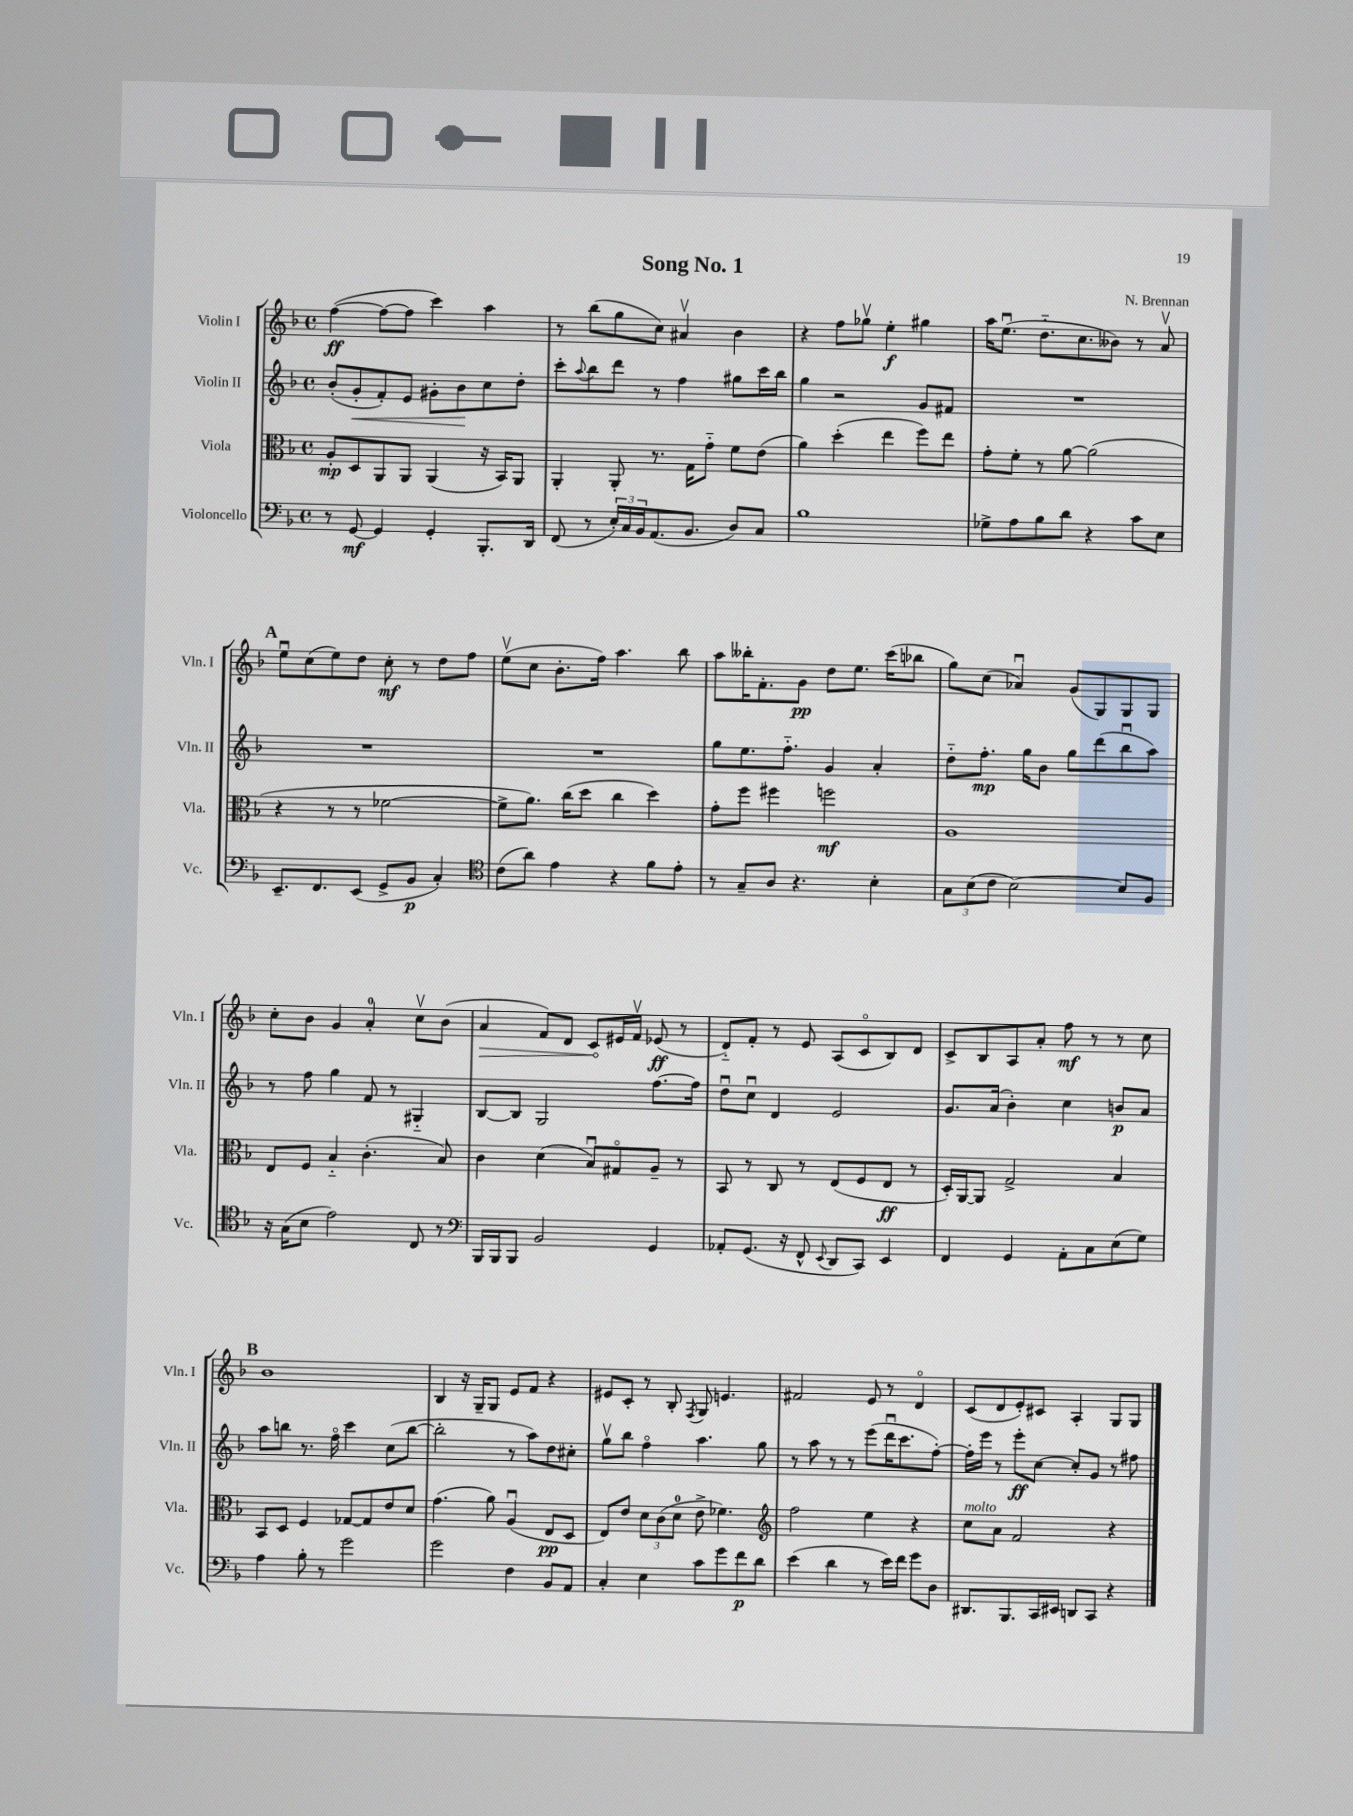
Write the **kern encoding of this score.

**kern	**kern	**kern	**kern
*staff4	*staff3	*staff2	*staff1
*clefF4	*clefC3	*clefG2	*clefG2
*k[b-]	*k[b-]	*k[b-]	*k[b-]
*M4/4	*M4/4	*M4/4	*M4/4
*met(c)	*met(c)	*met(c)	*met(c)
8r	8A'	(8b-'	([4ff
[8GG	8D	8g'	.
4GG]	8AA	8f')	8ff_
.	8AA	8e	8ff]
4GG'	(4AA	8g#'	4ccc)
.	.	8b-	.
8.BBB-'	16r	8cc	4aa
.	16BB-)	.	.
.	8AA	8dd'	.
16DD	.	.	.
=	=	=	=
(8FF	4AA'	8ccc'	8r
.	.	8qqaa	.
8r	.	8bb-	(8bb-
24E')	8AA'	8ddd	8gg
24C	.	.	.
24BB-	.	.	.
(8.AA	8.r	8r	8cc)
.	.	4ff	4a#v
8.BB-	16G	.	.
.	8g'~	.	.
8D)	8f	8gg#	4b-
8C	(8e	16ccc	.
.	.	16bb-	.
=	=	=	=
1B-	4a)	4gg	4r
.	(4dd'	2r	8ff
.	.	.	8gg-v
.	4ee	.	4ee'
.	8ff)	8g	4gg#
.	8ee	8f#	.
=	=	=	=
8G-^	8g'	1r	16aa
.	.	.	(8.eeu
8A	8f'	.	.
8B-	8r	.	8.dd'~
8d	[8a	.	.
.	.	.	8.cc
4r	(2a]	.	.
.	.	.	8b--)
8c	.	.	8r
8E	.	.	8av
=	=	=	=
8.EE~	4r	1r	8eeu
.	.	.	(8cc
8.FF	.	.	.
.	8r	.	8ee)
(8EE	8r	.	8dd
8GG^	[2f-	.	8cc'
8BB-	.	.	8r
4C')	.	.	8dd
.	.	.	8ff
=	=	=	=
*clefC4	*	*	*
(8c	8f-^]	1r	(8eev
8a)	8.a)	.	8cc
4e	.	.	8.b-'
.	(16cc	.	.
.	8dd	.	.
.	.	.	16ff)
4r	4cc	.	4.aa
8f	4dd)	.	.
8e'	.	.	8bb-
=	=	=	=
8r	8g'	8gg	8aa
8G~	8ff	8.ee	16bb--'
.	.	.	8.f'
8A	4ff#	.	.
.	.	8.ff'~	.
4.r	.	.	8g
.	2ff	4g	8dd
.	.	.	8.ee
4B-'	.	4a'	.
.	.	.	(16ccc
.	.	.	8bb-
=	=	=	=
12G	1A	8dd'~	8gg)
(12B-	.	.	.
.	.	8.ff'	(8cc
12c	.	.	.
[2B-)	.	.	4a-u)
.	.	16gg	.
.	.	8b-	.
.	.	8gg	(8g
.	.	(8ddd	8G)
8B-]	.	8bb-u	8G
8F	.	8aa)	8G
=	=	=	=
16r	8E	8r	8cc'
(16G	.	.	.
8B-	8F	8ff	8b-
2e)	4B-'~	4gg	4g
.	(4.c'	8f	4a'
.	.	8r	.
8C	.	4G#'~	8ccv
8r	8B-)	.	(8b-
=	=	=	=
*clefF4	*	*	*
16BBB-	4c	[8B-	4a
16BBB-	.	.	.
8BBB-	.	8B-]	.
2BB-	(4d	2G	8f)
.	.	.	8d
.	8B-u)	.	8c
.	8G#o	.	16e#
.	.	.	16fv
4GG	8A~	[8.ff	(8e-
.	8r	.	8r
.	.	16ff]	.
=	=	=	=
8AA-'	8BB-	8ddu	8d'~)
(8.GG	8r	8ccu	8f'
.	8C	4d	8r
16r	.	.	.
8FF^^	8r	.	8e
8qqEE	.	.	.
8DD	(8E	2e	(8A
8CC)	8F	.	8co
4EE	8E	.	8B-)
.	8r	.	8d
=	=	=	=
4FF	16D')	8.g	8c^
.	[16AA	.	.
.	8AA]	.	8B-
.	.	(16a	.
4GG	2G^	4b-')	8A
.	.	.	8a'
8AA'	.	4cc	8ff
8C	.	.	8r
(8E	4B-	8b	8r
8G)	.	8a	8cc
=	=	=	=
4A	8BB-	8aa	1b-
.	8D	8bb	.
8B-'	4F	8.r	.
8r	.	.	.
.	.	16ffo	.
2g	[8G-	4ccc	.
.	8G-]	.	.
.	8e	(8cc	.
.	8d	[8bb	.
=	=	=	=
2g	(4.g	2bb']	4B-
.	.	.	16r
.	.	.	16G~
.	8a)	.	8G
4F	(4Au	8r	8e
.	.	8aa)	8f
8BB-	8E	8dd	4r
8AA	8D	8cc#'	.
=	=	=	=
4C'	8E)	8ggv	8e#
.	8e	8bb-	8c'
4E	12d	4ffo	8r
.	(12c	.	.
.	.	.	8B-'
.	12d	.	.
.	.	.	8qF
8c	8e^	4.aa	8G
8g	4.f-)	.	4.e
8f	.	.	.
8d	.	8gg	.
=	=	=	=
*	*clefG2	*	*
(4e	2ff	8r	2f#
.	.	8aa	.
4d	.	8r	.
.	.	8r	.
8r	4ee	(8eee	8e
16e)	.	16dddu	8r
16f	.	8.ccc	.
8g	4r	.	4do
8D	.	[8ff')	.
=	=	=	=
8.DD#	8cc	16ff']	(8c
.	.	16eee	.
.	8a	8r	8d
8.BBB-	.	.	.
.	2f	8eee'	8e')
16CC	.	[8cc	8c#
16EE#	.	.	.
8DD	.	8cc']	4A'
8CC	.	8g	.
4r	4r	8r	8G
.	.	8ff#	8G
==	==	==	==
*-	*-	*-	*-
